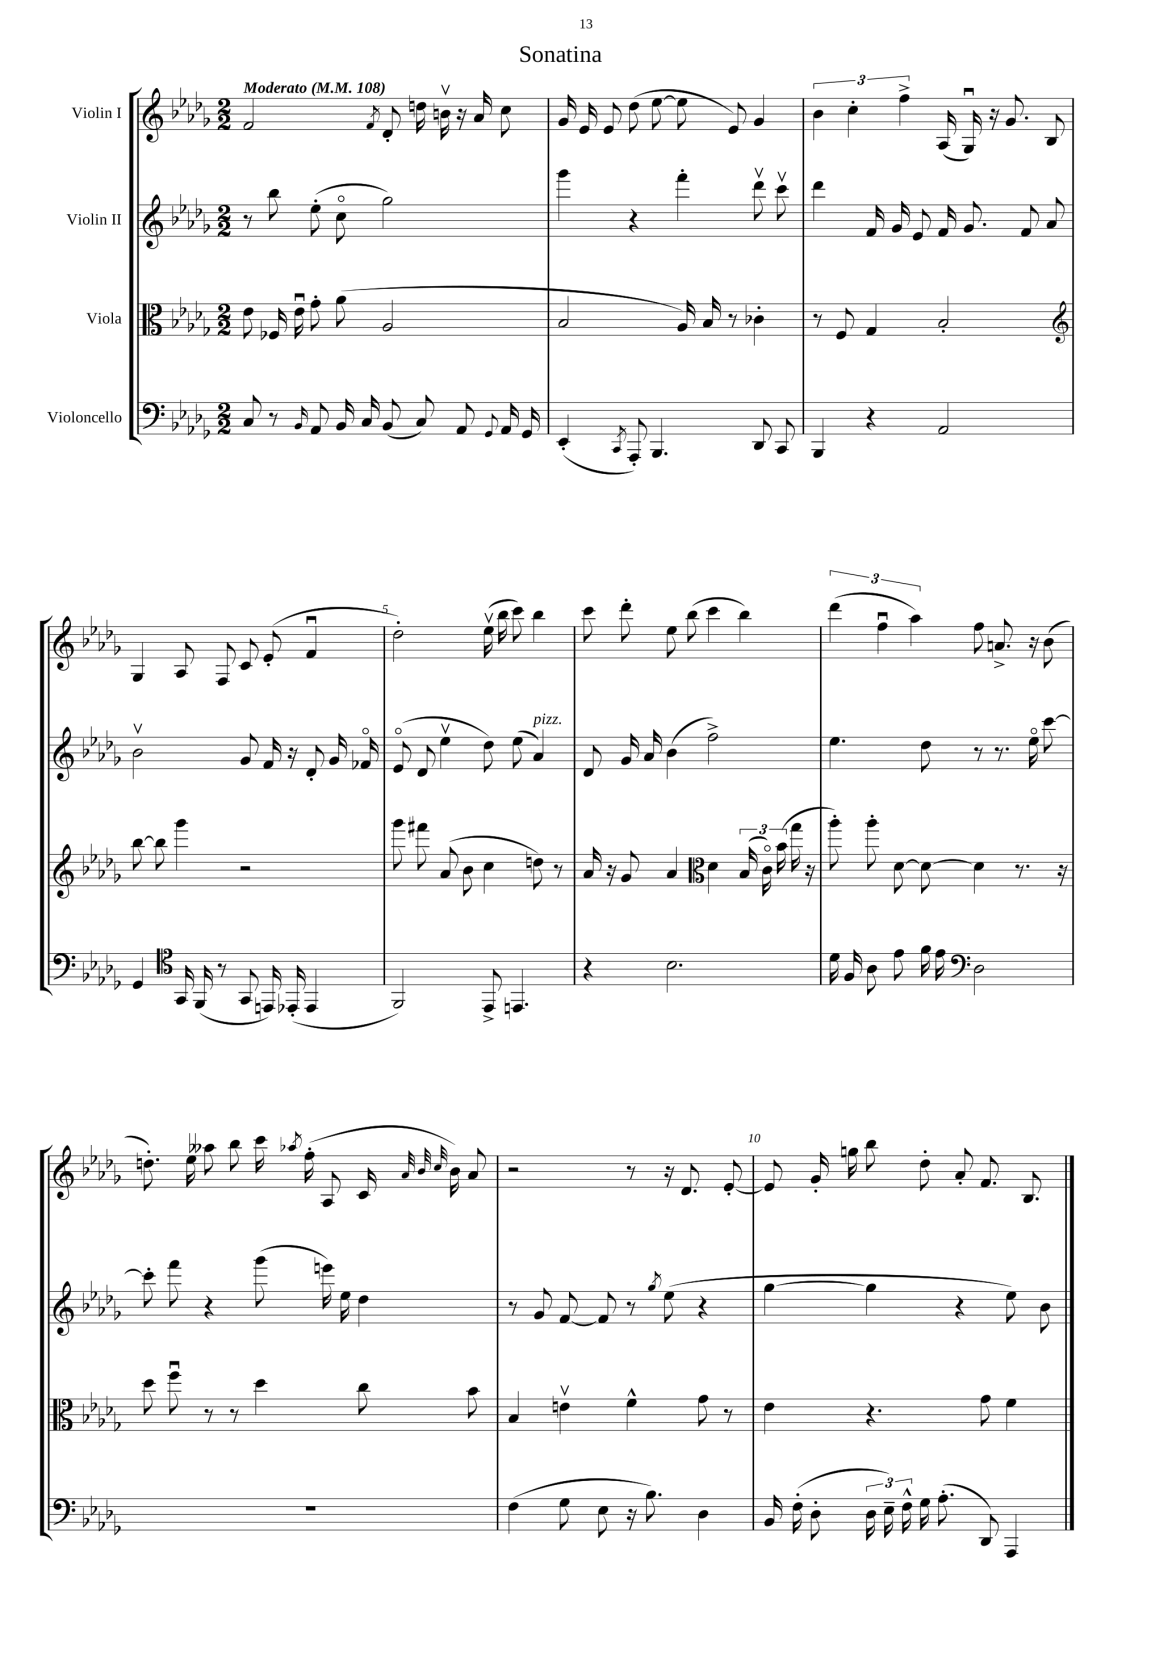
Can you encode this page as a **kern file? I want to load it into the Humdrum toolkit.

**kern	**kern	**kern	**kern
*staff4	*staff3	*staff2	*staff1
*clefF4	*clefC3	*clefG2	*clefG2
*k[b-e-a-d-g-]	*k[b-e-a-d-g-]	*k[b-e-a-d-g-]	*k[b-e-a-d-g-]
*M2/2	*M2/2	*M2/2	*M2/2
*MM108	*MM108	*MM108	*MM108
8C	8e-	8r	2f
8r	16F-	8bb-	.
.	16e-u	.	.
16qqBB-	.	.	.
8AA-	8g-'	(8ee-'	.
16BB-	(8a-	8cco	.
16C	.	.	.
.	.	.	8qf
(8BB-	2A-	2gg-)	8d-'
8C)	.	.	16dd
.	.	.	16bv
8AA-	.	.	16r
.	.	.	16a-
8qqGG-	.	.	.
16AA-	.	.	8cc
16GG-	.	.	.
=	=	=	=
(4EE-'	2B-	4ggg-	16g-
.	.	.	16e-
.	.	.	8e-
8qCC	.	.	.
8AAA-')	.	4r	(8dd-
4.BBB-	.	.	[8ee-
.	16A-)	4fff'	8ee-]
.	16B-	.	.
.	8r	.	8e-)
8DD-	4c-'	8ddd-v	4g-
8CC	.	8cccv	.
=	=	=	=
4BBB-	8r	4ddd-	6b-
.	8F	.	.
.	.	.	6cc'
4r	4G-	16f	.
.	.	16g-	.
.	.	.	6ff^
.	.	8e-	.
2AA-	2B-'	16f	(16A-
.	.	8.g-	16G-u)
.	.	.	16r
.	.	.	8.g-
.	.	8f	.
.	.	8a-	8B-
=	=	=	=
*	*clefG2	*	*
4GG-	[8bb-	2b-v	4G-
.	8bb-]	.	.
*clefC4	*	*	*
16GG-	4ggg-	.	8A-
(16FF	.	.	.
8r	.	.	8F
8GG-	2r	8g-	8c
16EE)	.	16f	(8e-'
(16EE-'	.	16r	.
4EE-	.	8d-'	4fu
.	.	16g-	.
.	.	16f-o	.
=	=	=	=
2FF)	8ggg-	(8e-o	2dd-')
.	8fff#	8d-	.
.	(8a-	4ee-v	.
.	8b-	.	.
8EE-^	4cc	8dd-)	(16ee-v
.	.	.	16bb-
4.EE	.	(8ee-	8ccc)
.	8dd)	4a-)	4bb-
.	8r	.	.
=	=	=	=
4r	16a-	8d-	8ccc
.	16r	.	.
.	8g-	16g-	8ddd-'
.	.	16a-	.
2.B-	4a-	(4b-	8ee-
.	.	.	(8bb-
*	*clefC3	*	*
.	4d-	2ff^)	4ccc
.	(24B-	.	4bb-)
.	24co)	.	.
.	(24b-	.	.
.	16gg-	.	.
.	16r	.	.
=	=	=	=
16d-	8aa-')	4.ee-	(6ddd-
16F	.	.	.
8A-	8aa-'	.	.
.	.	.	6ffu
8e-	[8d-	.	.
.	.	.	6aa-)
16f	8d-_	8dd-	.
16e-	.	.	.
*clefF4	*	*	*
2D-	4d-]	8r	8ff
.	.	8.r	8.a^
.	8.r	.	.
.	.	16ee-o	16r
.	.	[8ccc	(8b-
.	16r	.	.
=	=	=	=
1r	8dd-	8ccc']	8.dd')
.	8ffu	8fff	.
.	.	.	16ee-
.	8r	4r	8aa--
.	8r	.	8bb-
.	4dd-	(8ggg-	16ccc
.	.	.	8qaa-
.	.	.	(16ff'
.	.	16eee)	8A-
.	.	16ee-	.
.	8cc	4dd-	16c
.	.	.	32qqa-
.	.	.	32qqb-
.	.	.	32qqcc
.	.	.	16b-)
.	8b-	.	8a-
=	=	=	=
(4F	4B-	8r	2r
.	.	8g-	.
8G-	4ev	[8f	.
8E-	.	8f]	.
16r	4f^^	8r	8r
8.B-)	.	.	.
.	.	8qgg-	.
.	.	(8ee-	16r
.	.	.	8.d-
4D-	8g-	4r	.
.	8r	.	[8e-'
=	=	=	=
16BB-	4e-	[4gg-	8e-]
(16F'	.	.	.
8D-'	.	.	16g-'
.	.	.	16gg
24D-	4.r	4gg-]	8bb-
24E-~)	.	.	.
24F^^	.	.	.
16G-	.	.	8dd-'
(8.A-'	.	.	.
.	.	4r	8a-'
8DD-)	8g-	.	8.f
4AAA-	4f	8ee-)	.
.	.	.	8.B-
.	.	8b-	.
==	==	==	==
*-	*-	*-	*-
